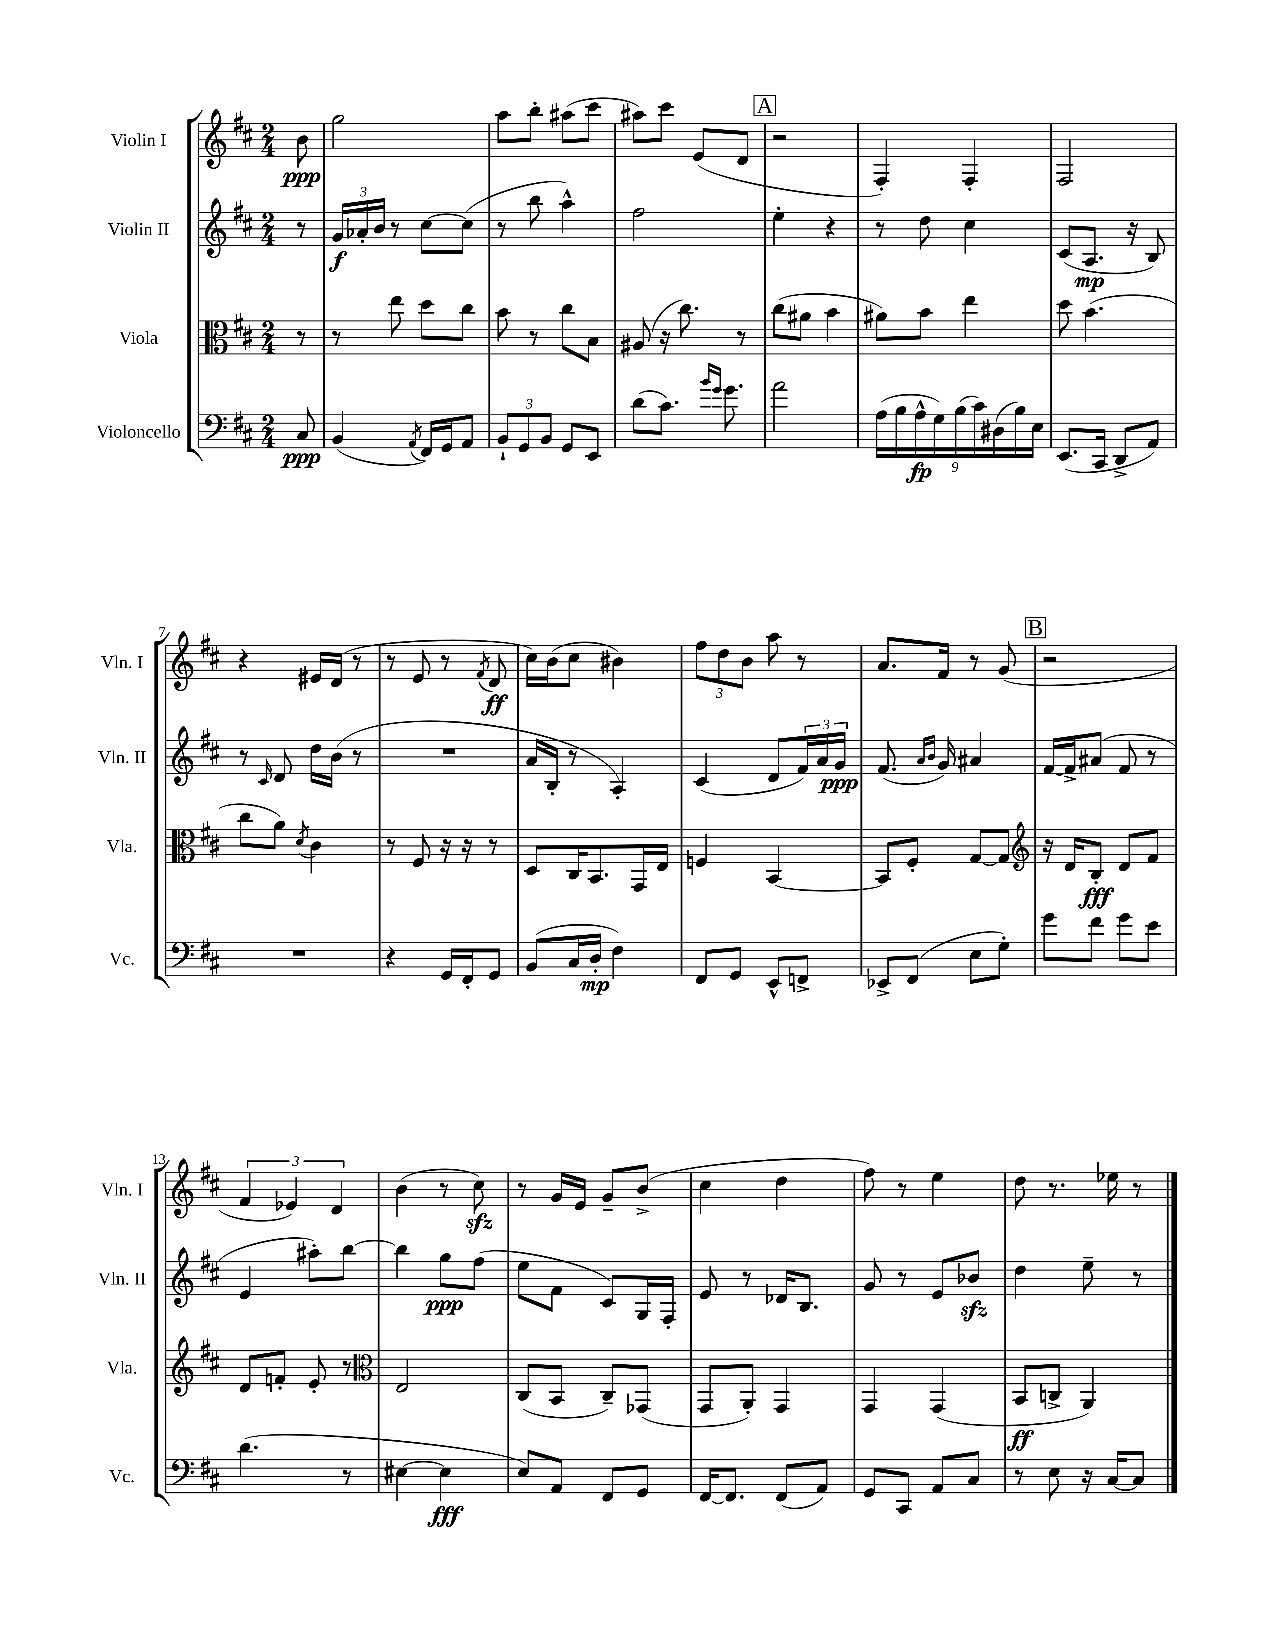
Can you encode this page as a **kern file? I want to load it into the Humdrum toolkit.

**kern	**kern	**kern	**kern
*staff4	*staff3	*staff2	*staff1
*clefF4	*clefC3	*clefG2	*clefG2
*k[f#c#]	*k[f#c#]	*k[f#c#]	*k[f#c#]
*M2/4	*M2/4	*M2/4	*M2/4
8C#/	8r	8r	8b\
=	=	=	=
(4BB/	8r	24g/LL	2gg\
.	.	24a-'/	.
.	.	24b/JJ	.
.	8ee\	8r	.
8qAA/	.	.	.
16FF#/LL)	8dd\L	[8cc#\L	.
16GG/J	.	.	.
8AA/J	8cc#\J	(8cc#\]J	.
=	=	=	=
12BB`/L	8b\	8r	8aa\L
12GG/	.	.	.
.	8r	8bb\	8bb'\J
12BB/J	.	.	.
8GG/L	8cc#\L	4aa^^\)	(8aa#\L
8EE/J	8B\J	.	8ccc#\J
=	=	=	=
(8d\L	(8A#/	2ff#\	8aa#\L)
8.c#\J)	16r	.	8ccc#\J
.	8.cc#\)	.	.
.	.	.	(8e/L
16qqb/LL	.	.	.
16qqg/JJ	.	.	.
8.g\	.	.	.
.	8r	.	8d/J
=	=	=	=
2a\	(8cc#\L	4ee'\	2r
.	8a#\J	.	.
.	4b\	4r	.
=	=	=	=
(18A\LL	8a#\L)	8r	4F#'/)
18B\	.	.	.
18A^^\	.	.	.
.	8b\J	8dd\	.
18G\)	.	.	.
(18B\	.	.	.
.	4ee\	4cc#\	4F#'/
18c#\)	.	.	.
(18D#\	.	.	.
18B\)	.	.	.
18E\JJ	.	.	.
=	=	=	=
(8.EE/L	8dd\	(8c#/L	2F#/
.	(4.b\	8.A/J	.
16CC#/Jk	.	.	.
8DD^/L	.	.	.
.	.	16r	.
8AA/J)	.	8B/)	.
=	=	=	=
2r	8cc#\L	8r	4r
.	.	16qqc#/	.
.	8a\J)	8d/	.
.	8qd/	.	.
.	4c#\	16dd\LL	16e#/LL
.	.	(16b\JJ	(16d/JJ
.	.	8r	8r
=	=	=	=
4r	8r	2r	8r
.	8F#/	.	8e/
16GG/LL	16r	.	8r
16FF#'/J	16r	.	.
.	.	.	8qf#/
8GG/J	8r	.	8d/
=	=	=	=
(8BB/L	8D/L	16a/LL	16cc#\LL)
.	.	16B'/JJ	(16b\J
16C#/L	16C#/K	8r	8cc#\J
16D'/JJ	8.BB/	.	.
4F#\)	.	4A'/)	4b#\)
.	16GG/L	.	.
.	16E/JJ	.	.
=	=	=	=
8FF#/L	4F/	(4c#/	12ff#\L
.	.	.	12dd\
8GG/J	.	.	.
.	.	.	12b\J
8EE^^/L	[4BB/	8d/L	8aa\
8FF^/J	.	24f#/L)	8r
.	.	24a/	.
.	.	24g/JJ	.
=	=	=	=
8EE-^/L	8BB/]L	(8.f#/	8.a/L
(8FF#/J	8F#'/J	.	.
.	.	16qqa/LL	.
.	.	16qqb/JJ	.
.	.	16g/)	16f#/Jk
8E\L	[8G/L	4a#/	8r
8G'\J)	8G/]J	.	(8g/
=	=	=	=
*	*clefG2	*	*
8g\L	16r	[16f#/LL	2r
.	16d/LK	16f#^/]J	.
8f#\J	8B'/J	(8a#/J	.
8g\L	8d/L	8f#/	.
8e\J	8f#/J	8r	.
=	=	=	=
(4.d\	8d/L	4e/	6f#/
.	8f'/J	.	.
.	.	.	6e-/)
.	8e'/	8aa#'\L)	.
.	.	.	6d/
8r	8r	[8bb\J	.
=	=	=	=
*	*clefC3	*	*
[4E#\	2E/	4bb\]	(4b\
4E#\]	.	8gg\L	8r
.	.	(8ff#\J	8cc#\)
=	=	=	=
8E/L)	(8C#/L	8ee\L	8r
8AA/J	8BB/J	8f#\J	16g/LL
.	.	.	16e/JJ
8FF#/L	8C#~/L)	8c#/L)	8g~/L
8GG/J	(8GG-/J	16G/L	(8b^/J
.	.	16F#'/JJ	.
=	=	=	=
[16FF#/LK	8GG/L	8e/	4cc#\
8.FF#/]J	.	.	.
.	8AA'/J)	8r	.
(8FF#/L	4GG/	16d-/LK	4dd\
.	.	8.B/J	.
8AA/J)	.	.	.
=	=	=	=
8GG/L	4GG/	8g/	8ff#\)
8CC#/J	.	8r	8r
8AA/L	(4GG/	8e/L	4ee\
8C#/J	.	8b-/J	.
=	=	=	=
8r	8BB/L	4dd\	8dd\
8E\	8C^/J	.	8.r
16r	4AA/)	8ee~\	.
[16C#/LK	.	.	16ee-\
8C#/]J	.	8r	8r
==	==	==	==
*-	*-	*-	*-
